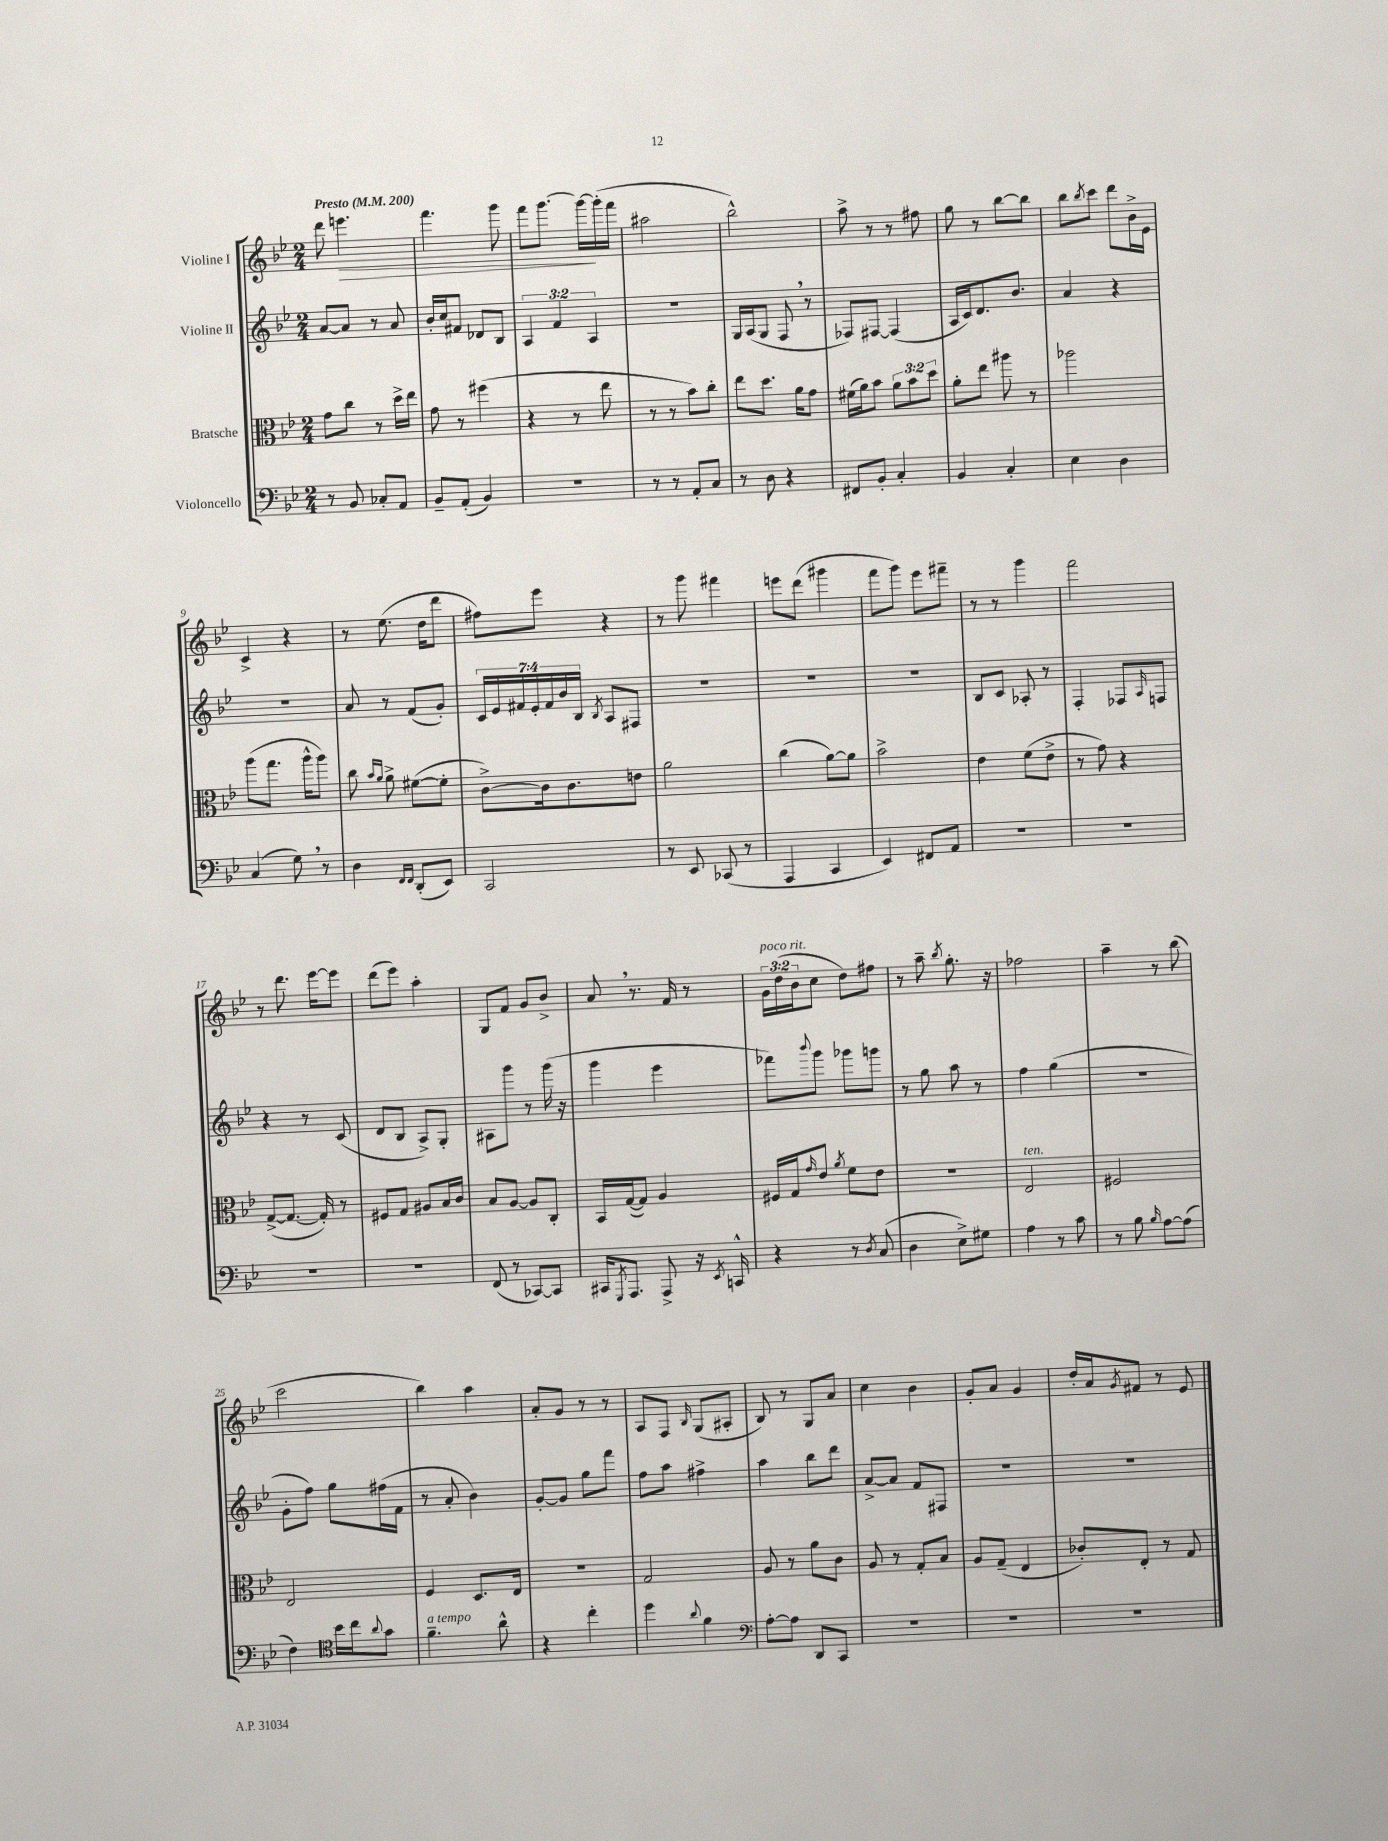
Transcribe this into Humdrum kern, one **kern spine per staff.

**kern	**kern	**kern	**kern	**dynam
*part4	*part3	*part2	*part1	*part1
*staff4	*staff3	*staff2	*staff1	*staff1
*I"Violoncello	*I"Bratsche	*I"Violine II	*I"Violine I	*
*clefF4	*clefC3	*clefG2	*clefG2	*
*k[b-e-]	*k[b-e-]	*k[b-e-]	*k[b-e-]	*
*M2/4	*M2/4	*M2/4	*M2/4	*
*MM200	*MM200	*MM200	*MM200	*
=1	=1	=1	=1	=1
!	!	!	!LO:TX:a:B:t=Presto	!
8r	8g\L	[8a/L	8ddd\	.
!	!	!	!	!LO:HP:b
8BB-/	8cc\J	8a/J]	4.eeen\	>
8C-X'/L	8r	8r	.	.
8AA/J	16dd^\LL	8a/	.	.
.	16ee-\JJ	.	.	.
=2	=2	=2	=2	=2
8BB-~/L	8g\	16b-'/LL	4.fff\	.
.	.	16cc/J	.	.
(8AA'/J	8r	8f#X/J	.	.
4BB-/)	(4ff#X\	8d-X/L	.	.
.	.	8B-/J	8ggg\	.
=3	=3	=3	=3	=3
2r	4r	6A/	8fff\L	.
.	.	.	[8.ggg\J	.
.	.	6f/	.	.
.	8r	.	.	.
.	.	.	16ggg\LL_	.
.	.	6A/	.	.
.	8ee-\	.	(16ggg'\]	]
.	.	.	16fff\JJ	.
=4	=4	=4	=4	=4
8r	8r	2r	2aa#X\	.
8r	8r	.	.	.
8AA'/L	8b-\L)	.	.	.
8C/J	8cc'\J	.	.	.
=5	=5	=5	=5	=5
8r	8ee-\L	16G/LL	2bb-^^\)	.
.	.	(16A/J	.	.
8D\	8.dd\J	8G/J	.	.
4r	.	8F,/	.	.
.	16a\KL	.	.	.
.	8g\J	8r	.	.
=6	=6	=6	=6	=6
8FF#X/L	(16f#X\LL	8F-X/L)	8aa^\	.
.	16a\J)	.	.	.
8BB-'/J	8b-\J	[8F#X/J	8r	.
4C'/	12a\L	(4F#/]	8r	.
.	12b-\	.	.	.
.	.	.	8ff#X\	.
.	12dd\J	.	.	.
=7	=7	=7	=7	=7
4BB-/	8a'\L	16A/LL	8gg\	.
.	.	16c/J)	.	.
.	8ee-\J	8.d/	8r	.
4C'/	8aa#X\	.	[8bb-\L	.
.	.	8.b-/J	.	.
.	8r	.	8bb-\J]	.
=8	=8	=8	=8	=8
4E-\	2aa-X\	4a/	8bb-\L	.
.	.	.	8qbb-/	.
.	.	.	8ccc\J	.
4D\	.	4r	8ddd\L	.
.	.	.	16b-^\L	.
.	.	.	16e-\JJ	.
!!LO:LB:g=z
=9	=9	=9	=9	=9
(4C/	(8aa\L	2r	4c^/	.
.	8.gg\J	.	.	.
8G,\)	.	.	4r	.
.	16aa^^\KL	.	.	.
8r	8aa\J)	.	.	.
=10	=10	=10	=10	=10
4D\	8cc\	8a/	8r	.
.	16qqb-/LL	.	.	.
.	16qqa/JJ	.	.	.
.	8a^\	8r	(8.ee-\	.
16qqFF/LL	.	.	.	.
16qqFF/JJ	.	.	.	.
(8DD'/L	([8f#X\L	(8f/L	.	.
.	.	.	16dd\KL	.
8EE-/J)	8f#'\J]	8g'/J)	8ddd\J	.
=11	=11	=11	=11	=11
2CC/	[8c^\L)	28c/LL	8ff#X\L)	.
.	.	28e-/	.	.
.	.	28f#X/	.	.
.	.	28e-'/	.	.
.	16c\k]	.	8eee-\J	.
.	.	28f#/	.	.
.	.	28b-/	.	.
.	8.c\	.	.	.
.	.	28B-/JJ	.	.
.	.	8qB-/	.	.
.	.	8A/L	4r	.
.	8en\J	8F#X/J	.	.
=12	=12	=12	=12	=12
8r	2a\	2r	8r	.
8EE-/	.	.	8ggg\	.
(8CC-X/	.	.	4fff#X\	.
8r	.	.	.	.
=13	=13	=13	=13	=13
4AAA/	(4cc\	2r	8eeen\L	.
.	.	.	(8ddd\J	.
4CC/	[8a\L)	.	4ggg#X\	.
.	8a\J]	.	.	.
=14	=14	=14	=14	=14
4EE-/)	2b-^\	2r	8fff\L	.
.	.	.	8ggg\J)	.
8FF#X/L	.	.	8eee-\L	.
8AA/J	.	.	8fff#X~\J	.
=15	=15	=15	=15	=15
2r	4e-\	8B-/L	8r	.
.	.	8c/J	8r	.
.	(8f\L	8A-X'/	4ggg\	.
.	8e-^\J	8r	.	.
=16	=16	=16	=16	=16
2r	8r	4F'/	2fff\	.
.	8g\)	.	.	.
.	4r	8F-X/L	.	.
.	.	16qqA/	.	.
.	.	8Fn/J	.	.
!!LO:LB:g=z
=17	=17	=17	=17	=17
2r	([8G^/L	4r	8r	.
.	8.G/J_	.	8.ddd\	.
.	.	8r	.	.
.	16G'/])	.	[16eee-\KL	.
.	8r	(8c/	8eee-\J]	.
=18	=18	=18	=18	=18
2r	8F#X/L	8d/L	(8ddd\L	.
.	8G/J	8B-/J	8eee-\J)	.
.	8A#X/L	8A^/L)	4aa'\	.
.	16B-/L	8G'/J	.	.
.	16c/JJ	.	.	.
=19	=19	=19	=19	=19
(8FF/	8B-/L	8A#X\L	8G/L	.
8r	[8A/J	8ggg\J	8f/J	.
[8CC-X/L)	8A/L]	8r	8g/L	.
8CC-/J]	8C'/J	(16ggg\	8b-^/J	.
.	.	16r	.	.
=20	=20	=20	=20	=20
16CC#X/KL	16BB-/LL	4ggg\	8a,/	.
8qGGG/	.	.	.	.
8.AAA/J	([16G/J	.	.	.
.	8G/J])	.	8.r	.
8AAA^/	4A/	4eee-\	.	.
.	.	.	16f/	.
16r	.	.	8r	.
8qEE-/	.	.	.	.
16CCn^^/	.	.	.	.
=21	=21	=21	=21	=21
!	!	!	!LO:TX:a:i:t=poco rit.	!
4r	16F#X/LL	8fff-X\L)	24g\LL	.
.	.	.	(24dd\	.
.	16G/J	.	.	.
.	.	.	24b-\J	.
.	16qqg/	8qqbbb-/	.	.
.	8e-/J	8ggg\J	8cc\J	.
.	8qa/	.	.	.
8r	8f\L	8ggg-X\L	8dd\L)	.
8qD/	.	.	.	.
(8C/	8e-\J	8gggn\J	8ff#X\J	.
=22	=22	=22	=22	=22
4D\	2r	8r	8r	.
.	.	8gg\	8aa~\	.
.	.	.	8qbb-/	.
8E-^\L)	.	8aa\	8.gg'\	.
8G#X\J	.	8r	.	.
.	.	.	16r	.
=23	=23	=23	=23	=23
!	!LO:TX:a:i:t=ten.	!	!	!
4A\	2E-/	4ff\	2ff-X\	.
8r	.	(4gg\	.	.
8c\	.	.	.	.
=24	=24	=24	=24	=24
8r	2F#X/	2r	4aa~\	.
8B-\	.	.	.	.
16qqB-/	.	.	.	.
[8A\L	.	.	8r	.
(8A\J]	.	.	(8bb-\	.
!!LO:LB:g=z
=25	=25	=25	=25	=25
4F\)	2E-/	8g'\L	2ccc\	.
.	.	8ff\J)	.	.
*clefC4	*	*	*	*
16b-\LL	.	8gg\L	.	.
16cc\J	.	.	.	.
8qqa/	.	.	.	.
8g\J	.	(16ff#X\L	.	.
.	.	16f\JJ	.	.
=26	=26	=26	=26	=26
!LO:TX:a:i:t=a tempo	!	!	!	!
4.f~\	4F/	8r	4bb-\)	.
.	.	8a'/	.	.
.	8.D/L	4b-\)	4aa\	.
8a^^\	.	.	.	.
.	16E-/Jk	.	.	.
=27	=27	=27	=27	=27
4r	2r	[8g'/L	8a'/L	.
.	.	8g/J]	8g/J	.
4cc'\	.	8gg\L	8r	.
.	.	8fff\J	8r	.
=28	=28	=28	=28	=28
4dd\	2G/	8ff\L	8A/L	.
.	.	8aa\J	8F/J	.
8qqa/	.	.	16qqB-/	.
4f\	.	4ff#X^\	(8G/L	.
.	.	.	8A#X'/J	.
=29	=29	=29	=29	=29
*clefF4	*	*	*	*
[8A'\L	8A/	4aa\	8B-/)	.
8A\J]	8r	.	8r	.
8DD/L	8a\L	8bb-\L	8G/L	.
8CC/J	8c\J	8ddd\J	8a/J	.
=30	=30	=30	=30	=30
2r	8A/	[8a^/L	4cc\	.
.	8r	8a/J]	.	.
.	8G'/L	8f/L	4b-\	.
.	8B-/J	8F#X/J	.	.
=31	=31	=31	=31	=31
2r	8A/L	2r	8g'/L	.
.	(8G~/J	.	8a/J	.
.	4E-/	.	4g/	.
=32	=32	=32	=32	=32
2r	8c-X'/L)	2r	16dd'/LL	.
.	.	.	16a/J	.
.	.	.	8qg/	.
.	8E-'/J	.	8f#X/J	.
.	8r	.	8r	.
.	8G/	.	8e-/	.
==	==	==	==	==
*-	*-	*-	*-	*-
